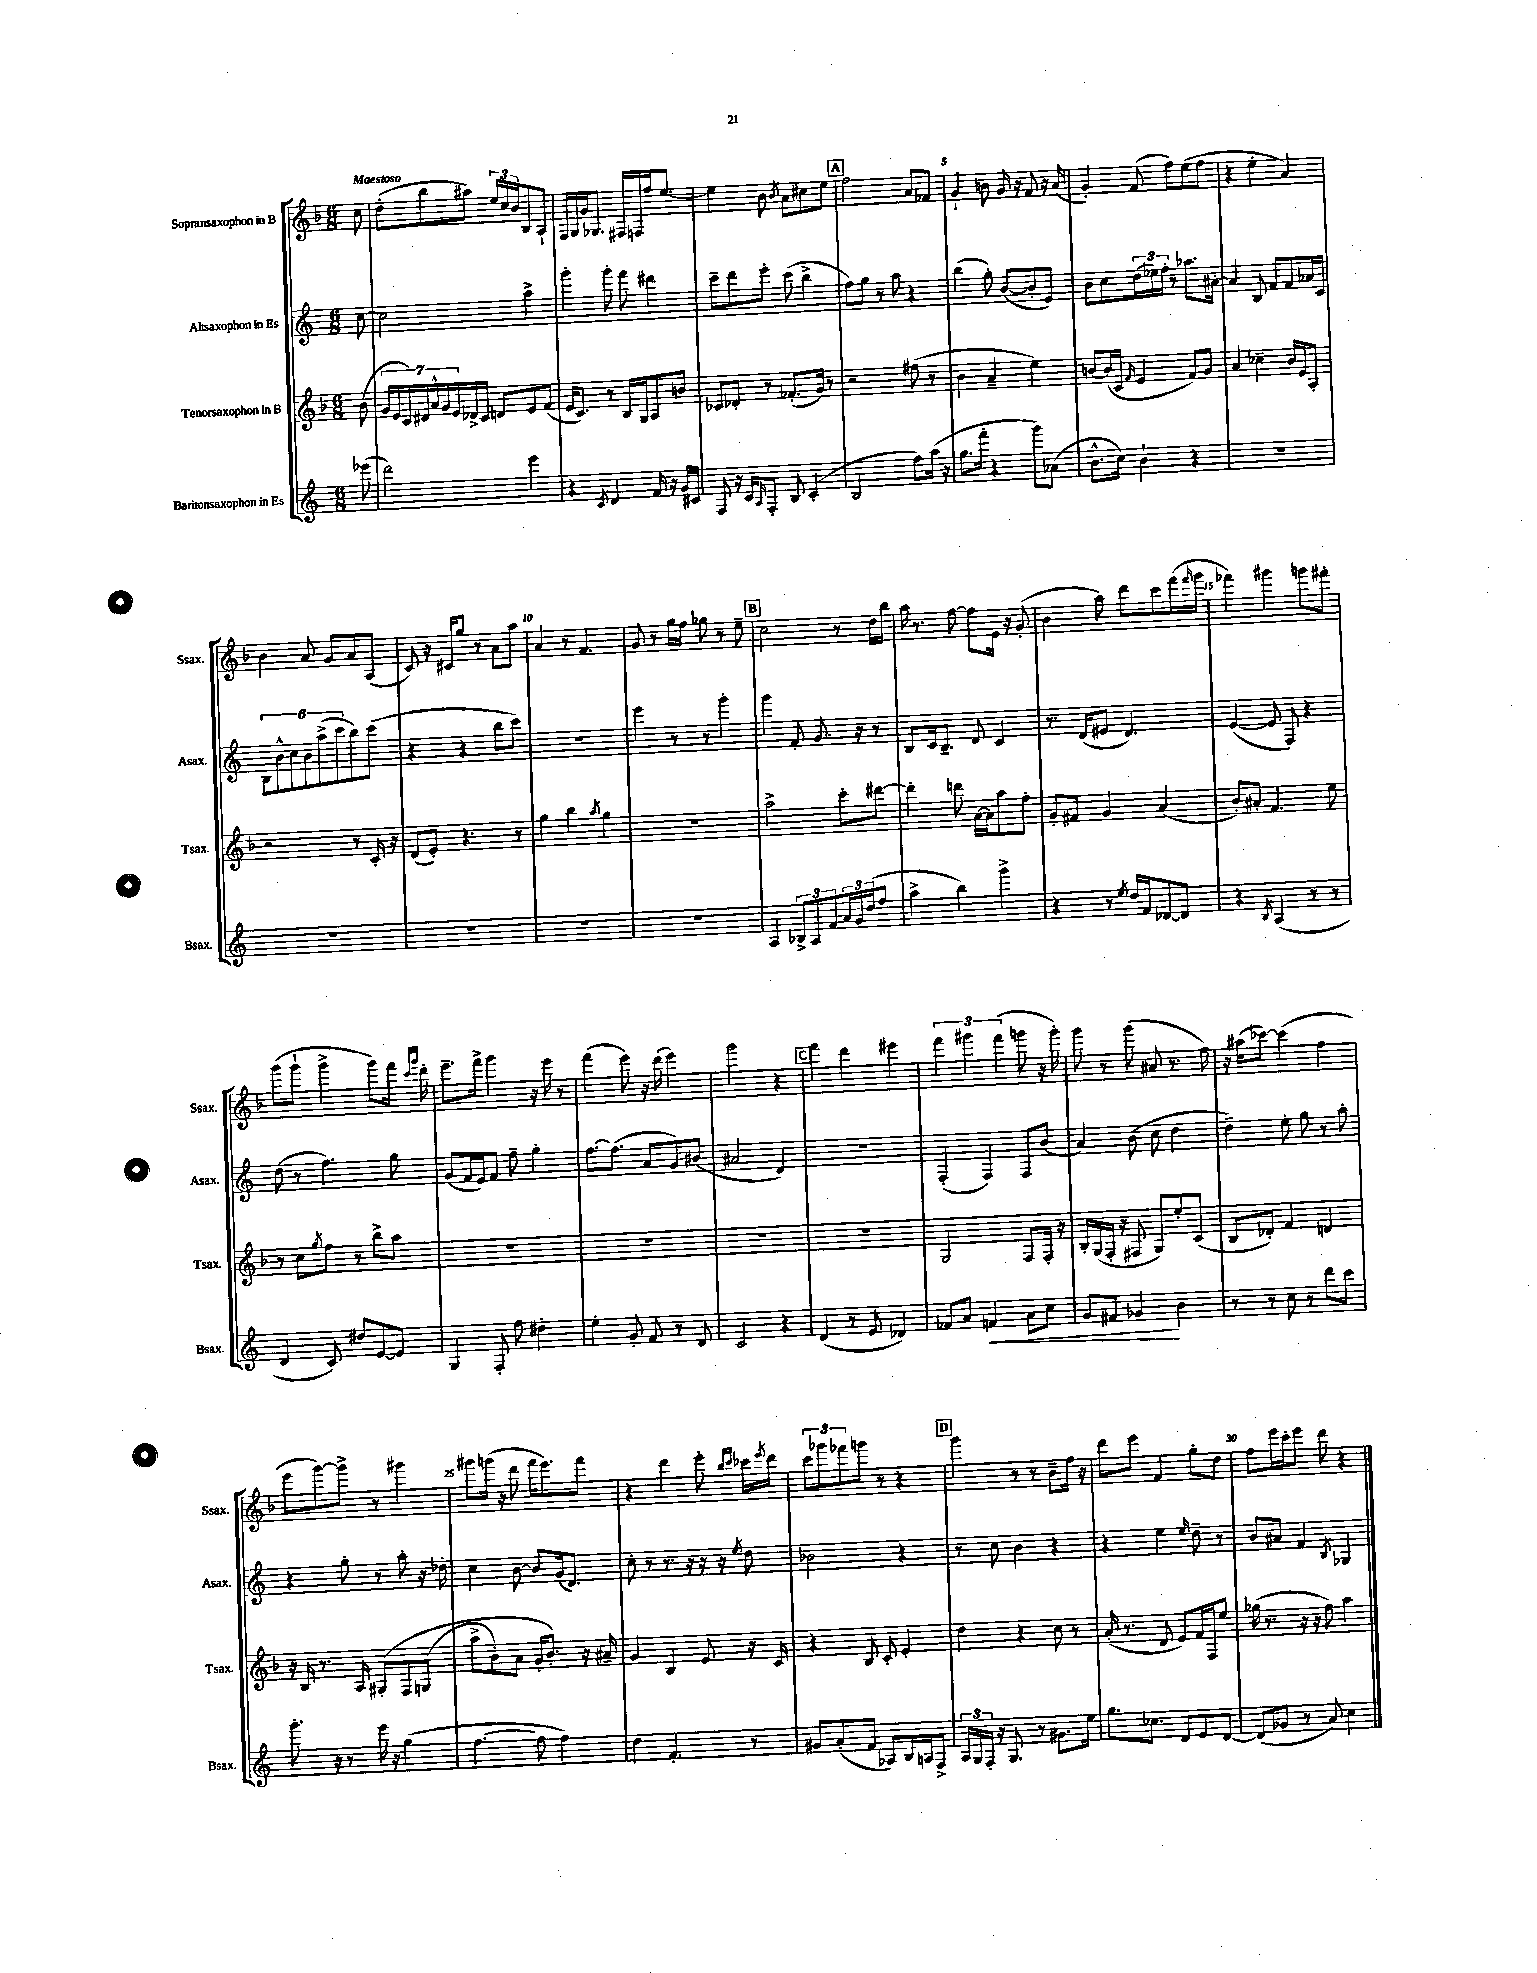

**kern	**kern	**kern	**kern
*staff4	*staff3	*staff2	*staff1
*clefG2	*clefG2	*clefG2	*clefG2
*k[]	*k[b-]	*k[]	*k[b-]
*M6/8	*M6/8	*M6/8	*M6/8
(8eee-\	(8b-\	[8cc\	8cc\
=	=	=	=
2ddd\)	28g/LL	2cc\]	(8dd'\L
.	28e/	.	.
.	28c/)	.	.
.	28d#/	.	.
.	.	.	8bb-\
.	28a^^/	.	.
.	28g/	.	.
.	28e/	.	.
.	16d-^/	.	8aa#\J)
.	16c/JJ	.	.
.	8d/L	.	24ee/LL
.	.	.	24cc/
.	.	.	24b-/J
4eee\	8e/	4aa^\	8B-/
.	(8f/J	.	8A`/J
=	=	=	=
4r	16e/LK	4ggg'\	16F/LL
.	8.c/J)	.	16G/
.	.	.	16g/J
.	.	.	8.G-/J
8qc/	.	.	.
4d/	8r	8ggg'\	.
.	16B-/LL	8fff\	16F#/LL
.	16G/J	.	16F/
16f/	8A/	4ddd#\	16ff/J
16r	.	.	[8.ee/J
16g/LL	8b/J	.	.
16c#/JJ	.	.	.
=	=	=	=
8F/	8c-/L	8ccc~\L	4ee\]
16r	8d-'/J	8ddd\	.
16c/LK	.	.	.
16qqA/	.	.	.
8F'/J	8r	8eee'\J	8b-\
.	.	.	8qb-/
8B/	(8.f-'/L	(8ccc\	8a\L
(4c'/	.	4bb^\	8cc#\
.	16g/Jk)	.	.
.	8r	.	8ee\J
=	=	=	=
2B/	2r	8ff\L)	2ff\
.	.	8gg\J	.
.	.	8r	.
.	.	8aa\	.
8ff\L)	(8ff#\	4r	8a/L
(16aa\Jk	8r	.	8f-/J
16r	.	.	.
=	=	=	=
8.gg\L	4b-\	(4bb\	4g`/
16fff'\Jk	.	.	.
4r	4a~/	8gg'\)	8b\
.	.	([8b/L	16g/
.	.	.	16r
8ggg\L)	4ee\)	8b'/]	8f/
(8a-\J	.	8e/J)	16r
.	.	.	(16a/
=	=	=	=
8.b^^\L	[8b/L	8b\L	4g'/)
.	(16b/]L	8cc\	.
16cc\Jk)	16c/JJ	.	.
.	16qqf/	.	.
4b`\	4e/	(24dd\L	(8f/
.	.	24ee-\)	.
.	.	24ff'\JJ	.
.	.	8r	8ff\L)
4r	8f/L)	8.aa-\L	(8ee\
.	8g/J	.	8ff\J
.	.	[16a#'\Jk	.
=	=	=	=
2.r	4a/	4a#/]	4r
.	4cc-~\	8B/	4ee'\
.	.	8f/L	.
.	16b-/LL	8f/	4a/)
.	16e/J	.	.
.	8A'/J	16a-/L	.
.	.	16c/JJ	.
=	=	=	=
2.r	2r	12B\L	4b-\
.	.	12b^^\	.
.	.	12cc\	.
.	.	12b\	8a/
.	.	(12aa^\	.
.	.	.	8g/L
.	.	12ccc\	.
.	8r	8bb\)	8a/
.	16c'/	(8ccc\J	(8A/J
.	16r	.	.
=	=	=	=
2.r	(8d/L	4r	8c/)
.	8e'/J)	.	16r
.	.	.	16c#/LK
.	4.r	4r	8gg/J
.	.	.	8r
.	.	8bb\L	8a\L
.	8r	8ccc\J)	8aa\J
=	=	=	=
2.r	4gg\	2.r	4a/
.	4bb-\	.	8r
.	.	.	4.f/
.	8qaa/	.	.
.	4gg\	.	.
=	=	=	=
2.r	2.r	4eee\	8g/
.	.	.	8r
.	.	8r	16gg\LL
.	.	.	16ff\JJ
.	.	8r	8gg-\
.	.	4ggg'\	8r
.	.	.	8ee~\
=	=	=	=
4A/	2aa^\	4ggg\	2cc\
12B-^/L	.	8f'/	.
12A/	.	.	.
.	.	8.g/	.
12f/	.	.	.
24a/L	8ccc'\L	.	8r
24g/	.	.	.
.	.	16r	.
(24dd/J	.	.	.
8ff/J	[8ddd#\J	8r	16dd\LL
.	.	.	16bb-\JJ
=	=	=	=
4aa^\	4ddd#'\]	8B/L	16aa\
.	.	.	8.r
.	.	16c/k	.
.	.	8.B~/J	.
4bb\)	8ddd\	.	[8ff\
.	[16a\LL	8d/	8ff\]L
.	16a\]J	.	.
4ggg^\	8aa\	4c/	16e\Jk
.	.	.	16r
.	8ff'\J	.	(8g'/
=	=	=	=
4r	8g'/L	8.r	4b-\
.	8f#/J	.	.
.	.	(16d/LK	.
8r	4g/	8e#/J	8aa\)
8qee/	.	.	.
16dd/LL	.	4.d/)	8ddd\L
16f/J	.	.	.
[8d-/	(4a/	.	8ccc\
8d-/]J	.	.	(16fff\L
.	.	.	16qqfff/
.	.	.	16ggg\JJ
=	=	=	=
4r	8b-'/L)	([4e/	4fff-\)
.	8a#'/J	.	.
8qB/	.	.	.
(4A/	4.f/	8e/]	4ggg#\
.	.	8F/)	.
8r	.	4r	8ggg\L
8r	8ee\	.	8fff#'\J
=	=	=	=
4d/	8r	(8dd\	(8ggg\L
.	8cc\L	8r	8ggg`\J
.	8qgg/	.	.
8c/)	8ff\J	4.ff\)	4ggg^\
8dd#/L	8r	.	.
[8e/	8bb-^\L	.	8ggg\L)
8e/]J	8aa\J	8gg\	16fff\Jk
.	.	.	16qqccc/LL
.	.	.	16qqggg/JJ
.	.	.	16ddd'\
=	=	=	=
4G/	2.r	(8g/L	8.eee~\L
.	.	16f/L	.
.	.	16e/J)	16fff^\Jk
8F'/	.	8f/J	4ggg\
8ff\	.	8ff~\	.
4dd#'\	.	4gg'\	16r
.	.	.	16eee\
.	.	.	8r
=	=	=	=
4ee'\	2.r	[8.ff\L	(4fff\
.	.	(8.ff\]J	.
8g'/	.	.	8eee\)
8f/	.	8a/L	16r
.	.	.	(16ddd\
8r	.	8g/)	4eee\)
8d/	.	(8b#/J	.
=	=	=	=
2c/	2.r	2a#/	2ggg\
4r	.	4d/)	4r
=	=	=	=
(4d/	2.r	2.r	4fff\
8r	.	.	4ddd\
8e/	.	.	.
4d-/)	.	.	4eee#\
=	=	=	=
8f-/L	2G/	(4F'/	6fff\
8a/J	.	.	.
.	.	.	6ggg#\
4f/	.	4F/)	.
.	.	.	(6fff\
8a\L	8F/L	8F/L	8ggg\
8cc\J	16F'/Jk	(8b/J	16r
.	16r	.	16ggg'\)
=	=	=	=
8g/L	16B-'/LL	4a/)	8ggg\
.	(16G/	.	.
8f#/J	16F'/JJ	.	8r
.	16r	.	.
4g-/	8F#/	(8b\	(8ggg\
.	8G/L)	8cc\	8a#/
4b\	8ee'/	4dd\	8.r
.	(8c/J	.	.
.	.	.	16ff\)
=	=	=	=
8r	8B-/L	4dd~\)	16r
.	.	.	(16aa#\LK
8r	8d-'/J)	.	[8ccc-\J)
8cc\	4f/	8ee'\	(4ccc-\]
8r	.	8gg\	.
8ddd\L	4d/	8r	4ff\
8ccc\J	.	8aa'\	.
=	=	=	=
8.ggg'\	16r	4r	8eee\L
.	16B-/	.	.
.	8.r	.	[8ggg\)
16r	.	.	.
8r	.	8gg'\	8ggg^\]J
.	16A/	.	.
16eee\	&(8G#'/L	8r	8r
16r	.	.	.
(4gg\	8F/	8aa'\	4ggg#\
.	(8G/J	16r	.
.	.	16dd-'\	.
=	=	=	=
[4.ff\	8aa^\L	4cc\	8ggg#\L
.	8b-'\)	.	(16ggg\Jk
.	.	.	16r
.	8a\J	[8b\	8ddd\
8ff\]	16g'/LK	8b/]L	16fff\LK
.	8.b-'/J&)	.	8.eee\)
4ff\)	.	(16g/k	.
.	.	8.d/J)	.
.	16r	.	8fff\J
.	16a#~/	.	.
=	=	=	=
4dd\	4g/	8cc'\	4r
.	.	8r	.
4.f'/	4B-/	8.r	4ddd\
.	.	16r	.
.	8e/	16r	8eee'\
.	.	16r	.
.	.	.	16qqbb-/LL
.	.	8qee/	16qqccc/JJ
8r	16r	8dd\	16ccc-\LL
.	.	.	8qeee/
.	16c/	.	16ddd\JJ
=	=	=	=
8g#/L	4r	2b-\	12ccc\L
.	.	.	12ggg-\
(8a'/	.	.	.
.	.	.	12fff-\
8f/J	8B-/	.	8ggg\J
8A-/L)	8c'/	.	8r
16B/L	4e'/	4r	4r
16A/J	.	.	.
8F^/J	.	.	.
=	=	=	=
24A/LL	4dd\	8r	4ggg\
24G/	.	.	.
24F'/JJ	.	.	.
16r	.	8cc\	.
8.G/	.	.	.
.	4r	4b\	8r
8r	.	.	8r
8.g#\L	8cc\	4r	8b-~\L
.	8r	.	16ff\Jk
16ee\Jk	.	.	16r
=	=	=	=
8.gg\L	(16a'/	4r	8ddd\L
.	8.r	.	.
.	.	.	8eee\J
8.cc-\J	.	.	.
.	8d/	4ee\	4f/
8d/L	8e/L)	.	.
.	.	16qqee/	.
8e/	16f/L	8dd~\	8gg'\L
.	16F/J	.	.
[8d/J	8ee/J	8r	8dd\J
=	=	=	=
(8d/]L	(16gg-\	8b/L	8ff\L
.	8.r	.	.
8g-/J	.	8a#/J	16eee\L
.	.	.	16ccc'\J
8r	16r	4f/	8eee\J
.	16r	.	.
8a/)	8ff\)	.	8ddd\
.	.	8qB/	.
4cc\	4aa\	4G-/	4r
==	==	==	==
*-	*-	*-	*-
